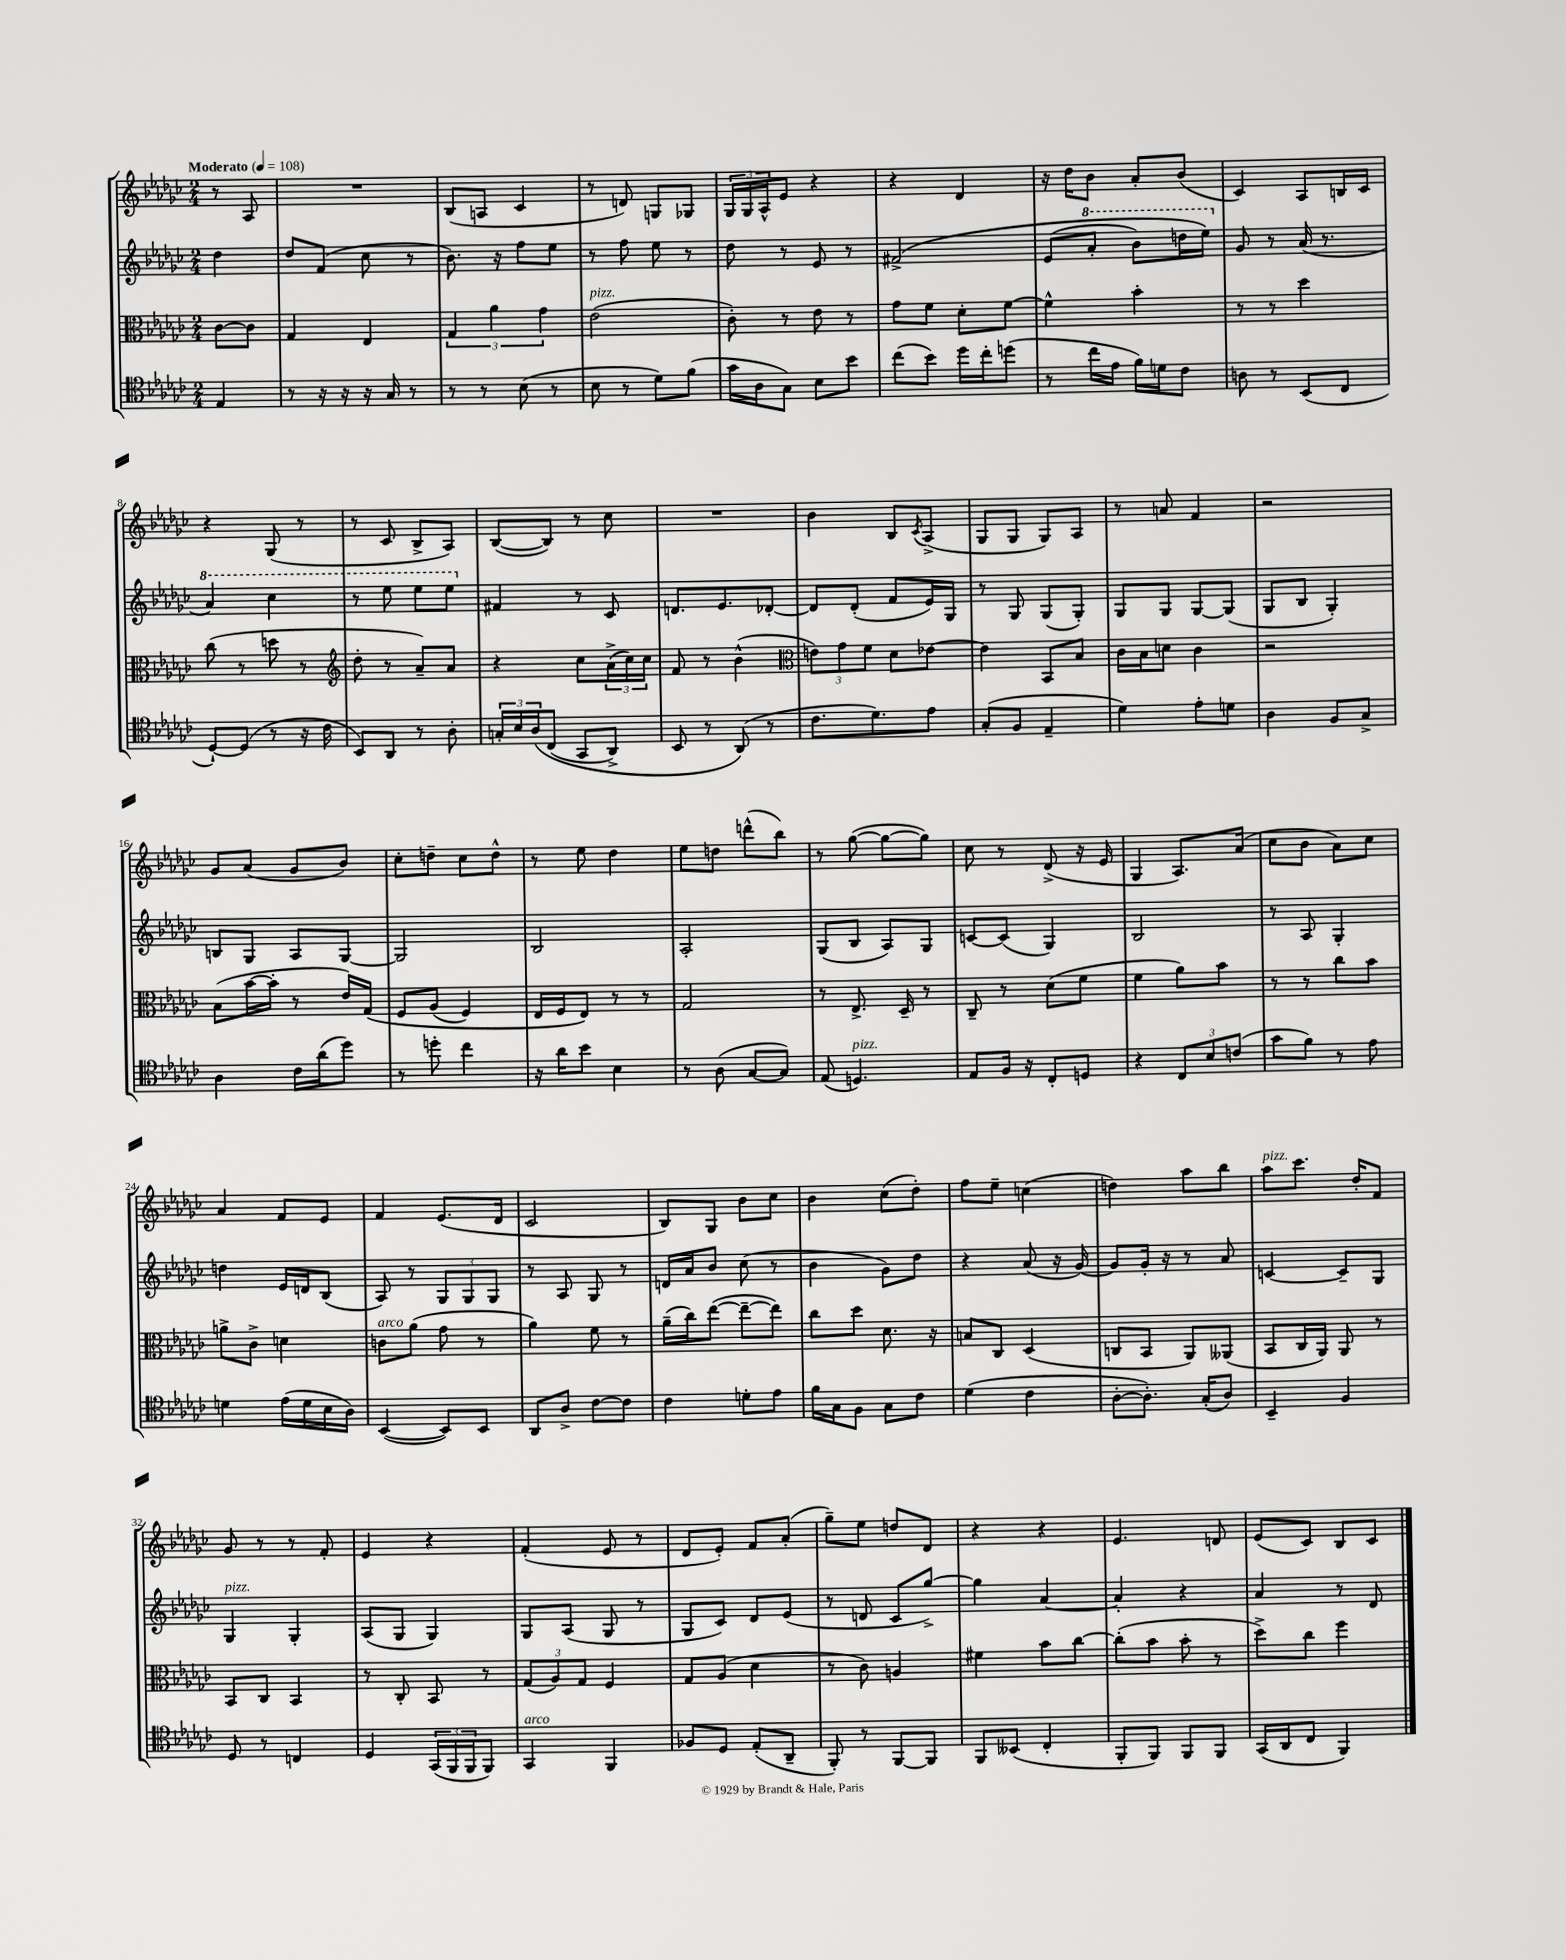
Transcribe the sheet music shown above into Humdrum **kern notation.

**kern	**kern	**kern	**kern
*part4	*part3	*part2	*part1
*staff4	*staff3	*staff2	*staff1
*clefC4	*clefC3	*clefG2	*clefG2
*k[b-e-a-d-g-c-]	*k[b-e-a-d-g-c-]	*k[b-e-a-d-g-c-]	*k[b-e-a-d-g-c-]
*M2/4	*M2/4	*M2/4	*M2/4
*MM108	*MM108	*MM108	*MM108
=	=	=	=
!	!	!	!LO:TX:a:B:t=Moderato
4E-/	[8c-\L	4dd-\	8r
.	8c-\J]	.	8A-/
=1	=1	=1	=1
8r	4G-/	8dd-/L	2r
16r	.	(8f/J	.
16r	.	.	.
16r	4E-/	8cc-\	.
16G-/	.	.	.
8r	.	8r	.
=2	=2	=2	=2
8r	6G-/	8.b-\)	(8B-/L
8r	.	.	8An/J
.	6a-\	.	.
.	.	16r	.
(8B-\	.	8ff\L	4c-/
.	6g-\	.	.
8r	.	8ee-\J	.
=3	=3	=3	=3
!	!LO:TX:a:i:t=pizz.	!	!
8B-\	(2e-\	8r	8r
8r	.	8ff\	8dn/)
8d-\L)	.	8ee-\	8Gn/L
(8f\J	.	8r	8G-X/J
=4	=4	=4	=4
16g-\LL	8c-'\)	8dd-\	24G-/LL
.	.	.	24G-/
16A-\J	.	.	.
.	.	.	24A-^^/J
8G-\J)	8r	8r	8e-/J
8B-\L	8e-\	8e-/	4r
8b-\J	8r	8r	.
=5	=5	=5	=5
(8cc-\L	8g-\L	(2f#X^/	4r
8b-\J)	8f\J	.	.
16dd-\LL	8d-'\L	.	4d-/
16cc-'\J	.	.	.
(8ddn\J	[8f\J	.	.
=6	=6	=6	=6
8r	4f^^\]	(8e-/L	16r
.	.	.	16dd-\KL
*	*	*8va	*
16cc-\LL	.	8aa-'/J	8b-\J
16e-\JJ	.	.	.
16f\LL)	4b-'\	8bb-\L)	8a-'/L
16dn\J	.	.	.
8c-\J	.	16dddn\L	(8b-/J
.	.	16eee-\JJ)	.
=7	=7	=7	=7
*	*	*X8va	*
8An\	8r	8g-/	4c-/)
8r	8r	8r	.
(8BB-/L	4dd-\	(16a-/	8A-/L
.	.	8.r	.
8C-/J	.	.	16Bn/L
.	.	.	16c-/JJ
!!LO:LB:g=z
=8	=8	=8	=8
*	*	*8va	*
[8D-`/L)	(8cc-\	4aa-/)	4r
(8D-/J]	8r	.	.
8r	8ddn\	4ccc-\	(8G-/
16r	8r	.	8r
16c-\	.	.	.
=9	=9	=9	=9
*	*clefG2	*	*
8BB-/L)	8dd-'\	8r	8r
8AA-/J	8r	8eee-\	8c-/
8r	8a-~/L)	8eee-\L	8B-^/L
8A-'\	8a-/J	8eee-\J	8A-/J)
=10	=10	=10	=10
*	*	*X8va	*
24Gn'/LL	4r	4f#X/	([8B-/L
24B-/	.	.	.
(24A-/J	.	.	.
(8C-/J	.	.	8B-/J])
8GG-/L	8cc-\L	8r	8r
8AA-^/J)	(24a-^\L	8c-/	8cc-\
.	24cc-\)	.	.
.	24cc-\JJ	.	.
=11	=11	=11	=11
8BB-/	8f/	8.dn/L	2r
8r	8r	.	.
.	.	8.e-/	.
(8AA-/)	(4b-^^\	.	.
8r	.	[8d-X'/J	.
=12	=12	=12	=12
*	*clefC3	*	*
8.c-\L	12en\L)	8d-/L]	4b-\
.	12g-\	.	.
.	.	(8d-'/J	.
.	12f\J	.	.
8.d-\)	.	.	.
.	8d-\L	8f/L	8B-/L
.	.	.	8qc-/
8e-\J	[8e-X\J	16e-/L)	(8A-^/J
.	.	16G-/JJ	.
=13	=13	=13	=13
(8G-'/L	4e-\]	8r	8G-/L
8F/J	.	8G-/	8G-/J
4E-~/	8BB-/L	(8G-/L	8G-/L)
.	8B-/J	8G-'/J)	8A-/J
=14	=14	=14	=14
4d-\)	16c-\LL	8G-/L	8r
.	16B-\J	.	.
.	8dn\J	8G-/J	8an/
8e-'\L	4c-\	[8G-/L	4f/
8dn\J	.	(8G-/J]	.
=15	=15	=15	=15
4A-\	2r	8G-/L	2r
.	.	8B-/J	.
8F/L	.	4G-'/)	.
8G-^/J	.	.	.
!!LO:LB:g=z
=16	=16	=16	=16
4A-\	(8B-\L	8Bn/L	8g-/L
.	[16b-\L	8G-/J	(8a-/J
.	16b-'\JJ]	.	.
16c-\LL	8r	8A-/L	8g-/L
(16a-\J	.	.	.
8dd-\J)	16e-/LL)	[8G-/J	8b-/J)
.	(16G-/JJ	.	.
=17	=17	=17	=17
8r	8F/L	2G-/]	8cc-'\L
8ddn'\	(8A-/J	.	8ddn~\J
4cc-\	4F/)	.	8cc-\L
.	.	.	8dd^^\J
=18	=18	=18	=18
16r	16E-/LL	2B-/	8r
16a-\KL	16F/J	.	.
8b-\J	8E-/J)	.	8ee-\
4B-\	8r	.	4dd-\
.	8r	.	.
=19	=19	=19	=19
8r	2G-/	2A-'/	8ee-\L
(8A-\	.	.	8ddn\J
[8G-/L	.	.	(8dddn^^\L
8G-/J])	.	.	8bb-\J)
=20	=20	=20	=20
(8E-/	8r	(8G-/L	8r
!LO:TX:a:i:t=pizz.	!	!	!
4.Dn/)	8.E-^/	8B-/J	([8gg-\
.	.	8A-/L)	8gg-\L_
.	16D-~/	.	.
.	8r	8G-/J	8gg-\J])
=21	=21	=21	=21
8E-/L	8C-~/	[8cn/L	8cc-\
16F/Jk	8r	(8c/J]	8r
16r	.	.	.
8C-'/L	(8d-\L	4G-/)	(8d-^/
8Dn/J	8f\J	.	16r
.	.	.	16e-/
=22	=22	=22	=22
4r	4f\	2B-/	4G-/
12C-/L	8a-\L)	.	8.A-/L)
12B-/	.	.	.
.	8b-\J	.	.
(12cn/J	.	.	.
.	.	.	(16a-/Jk
=23	=23	=23	=23
8g-\L	8r	8r	8cc-\L
8f\J)	8r	8A-/	8b-\J
8r	8cc-\L	4G-'/	8a-\L)
8e-\	8b-\J	.	8cc-\J
!!LO:LB:g=z
=24	=24	=24	=24
4dn\	8an^\L	4ddn\	4a-/
.	8c-^\J	.	.
(16e-\LL	4dn\	16e-/LL	8f/L
16d\	.	16dn/J	.
16B-\	.	(8B-/J	8e-/J
16A-\JJ)	.	.	.
=25	=25	=25	=25
!	!LO:TX:a:i:t=arco	!	!
([4BB-/	8cn\L	8A-/)	4f/
.	(8a-\J	8r	.
8BB-/L])	8g-\	12G-/L	(8.e-/L
.	.	12G-/	.
8BB-/J	8r	.	.
.	.	12G-/J	.
.	.	.	16d-/Jk
=26	=26	=26	=26
8AA-/L	4a-\)	8r	2c-/
8A-^/J	.	8A-/	.
[8c-\L	8f\	8G-/	.
8c-\J]	8r	8r	.
=27	=27	=27	=27
4c-\	(16a-~\LL	16dn/LL	8B-/L)
.	16cc-\J)	16a-/J	.
.	([8ee-\J	8b-/J	8G-/J
8dn'\L	8ee-~\L_	(8cc-\	8b-\L
8e-\J	8ee-\J])	8r	8cc-\J
=28	=28	=28	=28
16f\LL	8cc-\L	4b-\	4b-\
16G-\J	.	.	.
8F\J	8dd-\J	.	.
8G-\L	8.d-\	8g-\L)	(8cc-\L
8c-\J	.	8dd-\J	8dd-'\J)
.	16r	.	.
=29	=29	=29	=29
(4d-\	8Bn/L	4r	8ff\L
.	8C-/J	.	8ee-~\J
4c-\	(4D-/	(8a-/	(4ccn\
.	.	16r	.
.	.	[16g-/)	.
=30	=30	=30	=30
[8A-'\L	8Cn/L	8g-/L]	4ddn\)
8.A-'\J])	8BB-/J	16g-'/Jk	.
.	.	16r	.
.	8AA-/L)	8r	8aa-\L
(16G-'/KL	.	.	.
8A-/J)	(8AA--X/J	8a-/	8bb-\J
=31	=31	=31	=31
!	!	!	!LO:TX:a:i:t=pizz.
4BB-~/	8BB-/L	[4cn/	8aa-\L
.	16C-/L	.	8.ccc-\J
.	16AA-/JJ)	.	.
4F/	8AA-/	8c~/L]	.
.	.	.	16dd-'/KL
.	8r	8G-/J	8f/J
!!LO:LB:g=z
=32	=32	=32	=32
!	!	!LO:TX:a:i:t=pizz.	!
8D-/	8BB-/L	4G-/	8g-/
8r	8C-/J	.	8r
4Cn/	4BB-/	4G-'/	8r
.	.	.	8f'/
=33	=33	=33	=33
4D-/	8r	(8A-/L	4e-/
.	8C-'/	8G-/J	.
(24GG-/LL	8BB-/	4G-/)	4r
24FF/	.	.	.
24FF/J	.	.	.
8FF/J)	8r	.	.
=34	=34	=34	=34
!LO:TX:a:i:t=arco	!	!	!
4GG-/	(12G-/L	8G-/L	(4f'/
.	12A-/)	.	.
.	.	(8A-/J	.
.	12G-/J	.	.
4FF/	4F/	8G-/	8e-/
.	.	8r	8r
=35	=35	=35	=35
8F-X/L	8G-/L	8G-/L	8d-/L
8D-/J	(8A-/J	8c-/J)	8e-'/J)
(8E-'/L	4d-\	8d-/L	8f/L
8AA-~/J	.	(8e-/J	(8a-'/J
=36	=36	=36	=36
8FF'/)	8r	8r	8gg-~\L)
8r	8c-\)	8dn/	8ee-\J
[8FF/L	4An/	8c-/L	8ddn/L
8FF/J]	.	[8gg-^/J)	8d-/J
=37	=37	=37	=37
8FF/L	4f#X\	4gg-\]	4r
(8BB--X/J	.	.	.
4C-'/	8b-\L	[4a-/	4r
.	[8cc-\J	.	.
=38	=38	=38	=38
8FF'/L	(8cc-'\L]	4a-'/]	4.e-/
8FF/J)	8b-\J	.	.
8FF/L	8b-'\	4r	.
8FF/J	8r	.	8dn/
=39	=39	=39	=39
(16GG-/LL	8dd-^\L)	4a-/	(8e-/L
16AA-/J	.	.	.
8C-/J	8cc-\J	.	8c-/J)
4FF/)	4ff\	8r	8B-/L
.	.	8d-/	8c-/J
==	==	==	==
*-	*-	*-	*-
